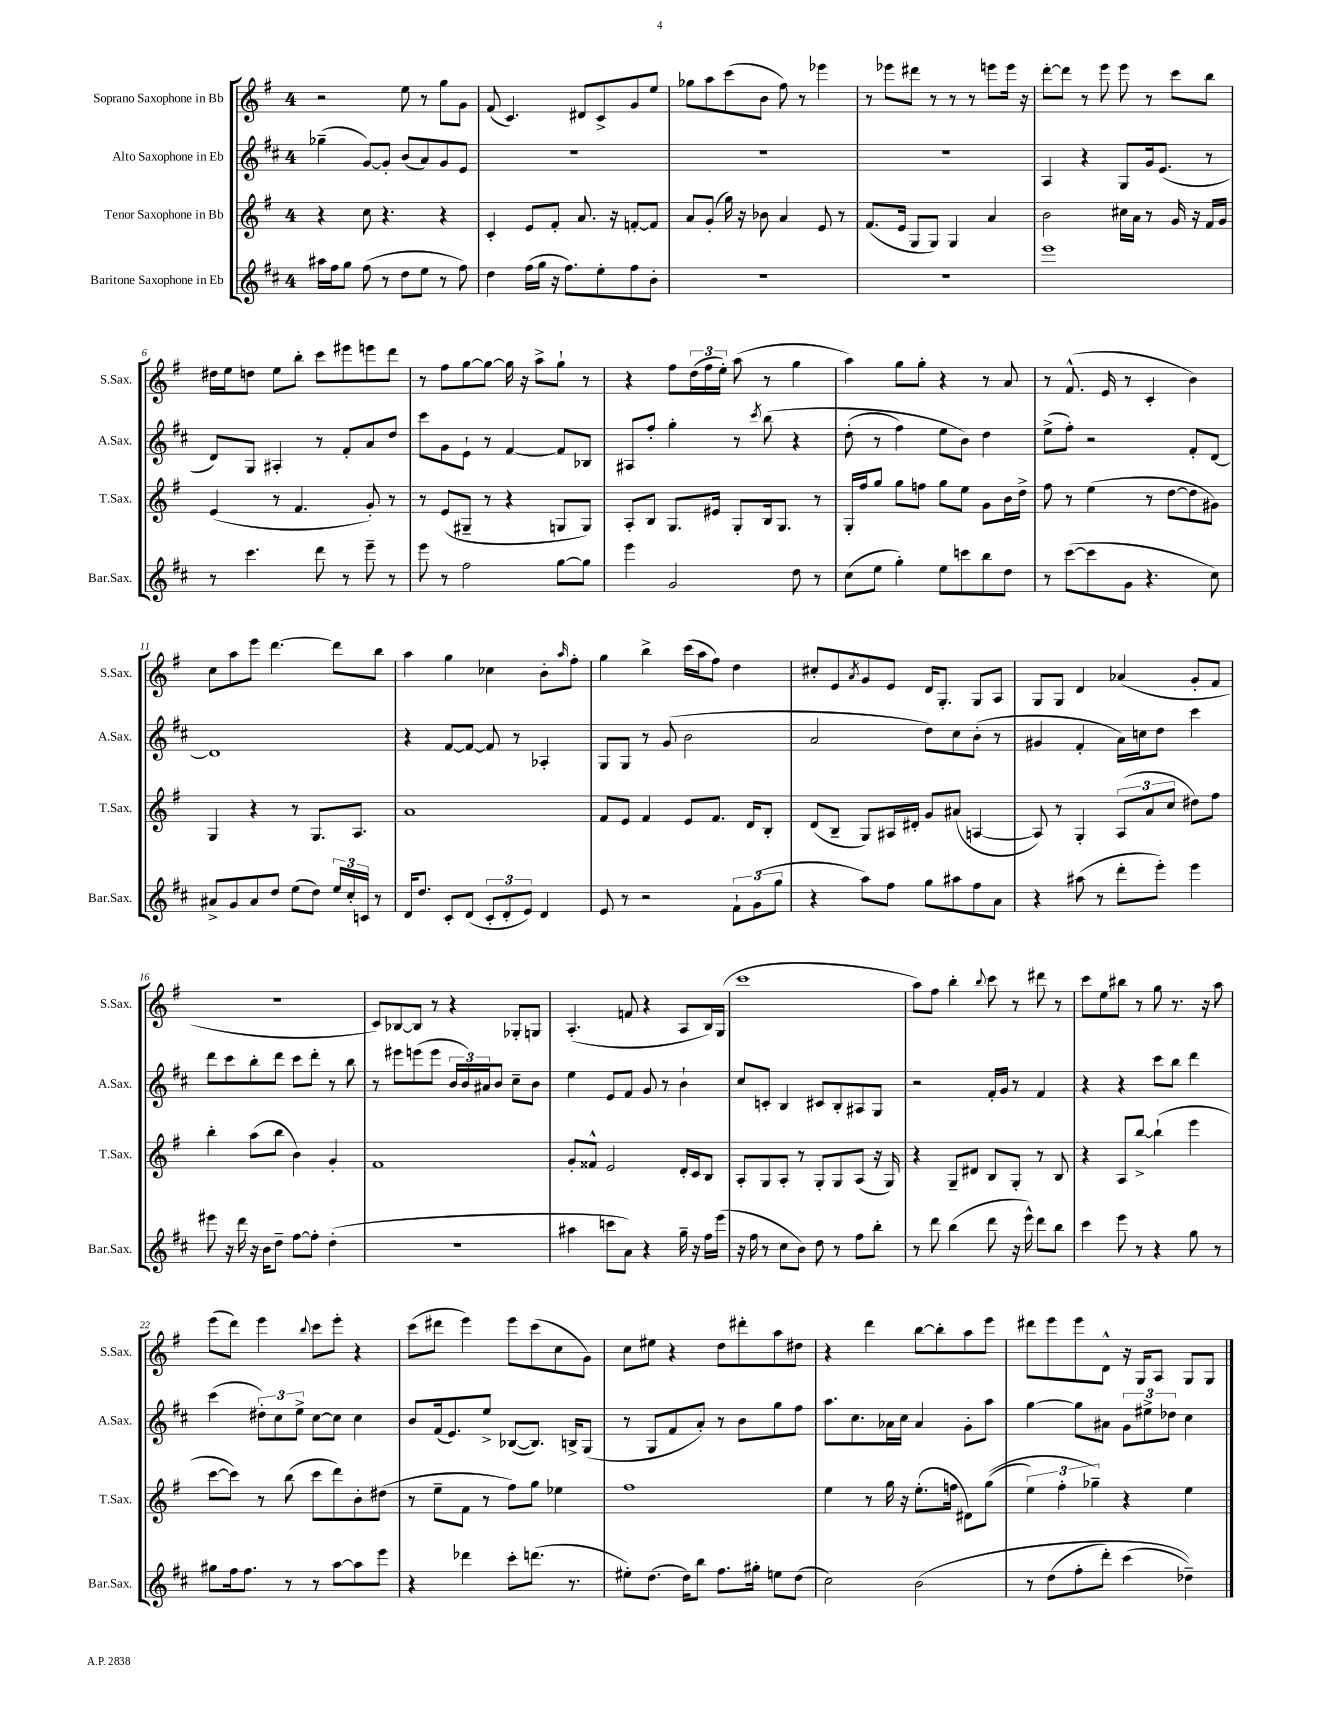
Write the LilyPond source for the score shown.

<<
\new StaffGroup <<
\new Staff = "s0" \with { instrumentName = "Soprano Saxophone in Bb" shortInstrumentName = "S.Sax." } {
    \clef treble \key g \major \once \override Staff.TimeSignature.style = #'single-digit \time 4/4
    r2 e''8 r8 g''8 g'8 |
    fis'8( c'4.) dis'8 c'8-> g'8 e''8 |
    ges''8 a''8 c'''8( b'8 fis''8) r8 ees'''4 |
    r8 ees'''8 dis'''8 r8 r8 r8 e'''8 e'''16 r16 |
    d'''8~-. d'''8 r8 e'''8 e'''8 r8 c'''8 b''8 |
    dis''16 e''16 d''8 e''8 b''8-. c'''8 eis'''8 e'''8 d'''8 |
    r8 fis''8 g''8~ g''8~ g''16 r16 a''8-> g''8-! r8 |
    r4 fis''8 \tuplet 3/2 { d''16( fis''16 e''16-.) } a''8( r8 g''4 |
    a''4) g''8 g''8-. r4 r8 a'8 |
    r8 fis'8.-^( e'16 r8 c'4-. b'4) |
    c''8 a''8 e'''8 d'''4.~ d'''8 b''8 |
    a''4 g''4 ces''4 b'8-. \grace { a''16 } fis''8-. |
    g''4 b''4-> c'''16( a''16 fis''8) d''4 |
    cis''8-. e'8 \acciaccatura { a'8 } g'8 e'8 d'16 g8.-. g8 a8 |
    g8 g8 d'4 aes'4( g'8-. fis'8 |
    R1 |
    c'8) bes8~ bes8 r8 r4 ges8-. g8 |
    a4.-.( f'8 r4 a8 b16) g16( |
    c'''1 |
    a''8) fis''8 b''4-. \appoggiatura { b''8 } c'''8 r8 dis'''8 r8 |
    c'''8 e''8 bis''8 r8 g''8 r8. r16 a''8 |
    e'''8( d'''8) e'''4 \appoggiatura { b''8 } c'''8 e'''8-. r4 |
    c'''8( dis'''8 e'''4) e'''8 c'''8( c''8 g'8) |
    c''8 eis''8 r4 d''8 dis'''8-. a''8 dis''8 |
    r4 d'''4 b''8~ b''8-. a''8 e'''8 |
    dis'''8 e'''8 e'''8 d'8-^ r16 g16 a8 g8 g8 \bar "|." |
}
\new Staff = "s1" \with { instrumentName = "Alto Saxophone in Eb" shortInstrumentName = "A.Sax." } {
    \clef treble \key d \major \once \override Staff.TimeSignature.style = #'single-digit \time 4/4
    ges''4--( g'8~) g'8-. b'8( a'8) g'8 e'8 |
    R1 |
    R1 |
    R1 |
    a4 r4 g8 g'16 e'8.( r8 |
    d'8) g8 ais4-. r8 fis'8-. a'8 d''8 |
    cis'''8 g'8 e'8-! r8 fis'4~ fis'8 bes8 |
    ais8 fis''8-. g''4-. r8 \acciaccatura { cis'''8 } b''8\( r4 |
    d''8-.( r8 fis''4) e''8 b'8\) d''4 |
    e''8->( fis''8-.) r2 fis'8-. d'8~ |
    d'1 |
    r4 fis'8~ fis'8~ fis'8 r8 aes4-. |
    g8 g8 r8 g'8( b'2 |
    a'2 d''8) cis''8 b'8-.( r8 |
    gis'4 fis'4-. a'16) c''16 d''8 cis'''4 |
    d'''8 cis'''8 b''8-. d'''8 cis'''8 d'''8-. r8 b''8 |
    r8 eis'''8 e'''8( e'''8 \tuplet 3/2 { b'16 b'16) ais'16 } b'8 cis''8-- b'8 |
    e''4 e'8 fis'8 g'8 r8 b'4-! |
    cis''8 c'8-. b4 cis'8 b8-. ais8 g8 |
    r2 fis'16-. g'16 r8 fis'4 |
    r4 r4 cis'''8 b''8 d'''4 |
    cis'''4( \tuplet 3/2 { dis''8-.) cis''8 e''8-> } cis''8~ cis''8 cis''4 |
    b'8 fis'16( e'8.) e''8-> bes8~( bes8.) b16-> g8( |
    r8 g8 fis'8 a'8-.) r8 b'8 g''8 fis''8 |
    a''8. cis''8. aes'16 cis''16 aes'4 g'8-. a''8 |
    g''4~ g''8 ais'8 \tuplet 3/2 { g'8 eis''8-> des''8 } cis''4 \bar "|." |
}
\new Staff = "s2" \with { instrumentName = "Tenor Saxophone in Bb" shortInstrumentName = "T.Sax." } {
    \clef treble \key g \major \once \override Staff.TimeSignature.style = #'single-digit \time 4/4
    r4 c''8 r4. r4 |
    c'4-. e'8 fis'8-. a'8. r16 f'8~-. f'8 |
    a'8 g'8-.( g''16) r16 bes'8 a'4 e'8 r8 |
    fis'8.( e'16 g8 g8) g4 a'4 |
    b'2 cis''16 a'16 r8 g'16 r16 fis'16 g'16 |
    e'4( r8 fis'4. g'8-.) r8 |
    r8 e'8( gis8-- r8 r4 g8 g8) |
    a8-. b8 g8. eis'16 g8-. b16 g8. r8 |
    g16-. fis''16 g''8 g''8 f''8 g''8 e''8 g'8 b'16 d''16-> |
    fis''8 r8 e''4( r8 d''8~ d''8 gis'8) |
    g4 r4 r8 g8. a8. |
    a'1 |
    fis'8 e'8 fis'4 e'8 fis'8. d'16 b8-. |
    d'8( b8-- g8) ais16 dis'16-. g'8 ais'8( a4~ |
    a8) r8 g4-. \tuplet 3/2 { a8( a'8 c''8 } dis''8) fis''8 |
    b''4-. a''8( b''8 b'4) g'4-. |
    fis'1 |
    g'8-. fisis'8-^ e'2 d'16-. c'16 b8 |
    a8-. g8 a8-. r8 g8-. g8 a8( r16 g16) |
    r4 g8-- dis'8 b8 g8-. r8 b8 |
    r4 a8 b''8~-> b''4-!( e'''4 |
    c'''8~ c'''8) r8 b''8( c'''8 d'''8) b'8-. dis''8( |
    r8 e''8-- fis'8 r8 fis''8) g''8 ees''4 |
    fis''1 |
    e''4 r8 g''16 r16 e''8.-.( f''16 dis'8) g''8(\( |
    \tuplet 3/2 { e''4) fis''4-. ges''4--\) } r4 e''4 \bar "|." |
}
\new Staff = "s3" \with { instrumentName = "Baritone Saxophone in Eb" shortInstrumentName = "Bar.Sax." } {
    \clef treble \key d \major \once \override Staff.TimeSignature.style = #'single-digit \time 4/4
    ais''16 fis''16 g''8 fis''8( r8 d''8 e''8 r8 fis''8) |
    d''4 fis''16( g''16 r16 fis''8.) e''8-. fis''8 b'8-. |
    R1 |
    R1 |
    e'''1 |
    r8 cis'''4. d'''8 r8 e'''8-- r8 |
    e'''8 r8 fis''2 g''8~ g''8 |
    e'''4 g'2 d''8 r8 |
    cis''8( e''8 g''4-.) e''8 c'''8 b''8 d''8 |
    r8 cis'''8~( cis'''8 g'8 r4. cis''8) |
    ais'8-> g'8 ais'8 d''8 e''8( d''8) \tuplet 3/2 { e''16 cis''16-. c'16 } r8 |
    d'16 d''8. cis'8-. d'8( \tuplet 3/2 { cis'8-. d'8-. e'8) } d'4 |
    e'8 r8 r2 \tuplet 3/2 { fis'8-! g'8( g''8 } |
    r4 a''8) fis''8 g''8 ais''8 fis''8 a'8 |
    r4 ais''8( r8 d'''8-. e'''8-.) e'''4 |
    eis'''8 r16 d'''16 r16 b'16 d''8-- fis''8~ fis''8-. d''4-.( |
    R1 |
    ais''4 c'''8 a'8) r4 g''16-- r16 fis''16 e'''16( |
    r16 fis''16 r8 cis''8 b'8) d''8 r8 fis''8 b''8-. |
    r8 d'''8 b''4( d'''8 r16 e'''16-^) d'''8 b''8 |
    cis'''4 e'''8 r8 r4 g''8 r8 |
    gis''8 fis''16 fis''8. r8 r8 a''8~ a''8 e'''8 |
    r4 des'''4 cis'''8-. d'''8.( r8. |
    eis''8-.) d''8.( d''16) b''8 fis''8. gis''16-. e''8 d''8( |
    cis''2) b'2\( |
    r8 d''8( fis''8-. d'''8-.) cis'''4( des''4--)\) \bar "|." |
}
>>
>>
